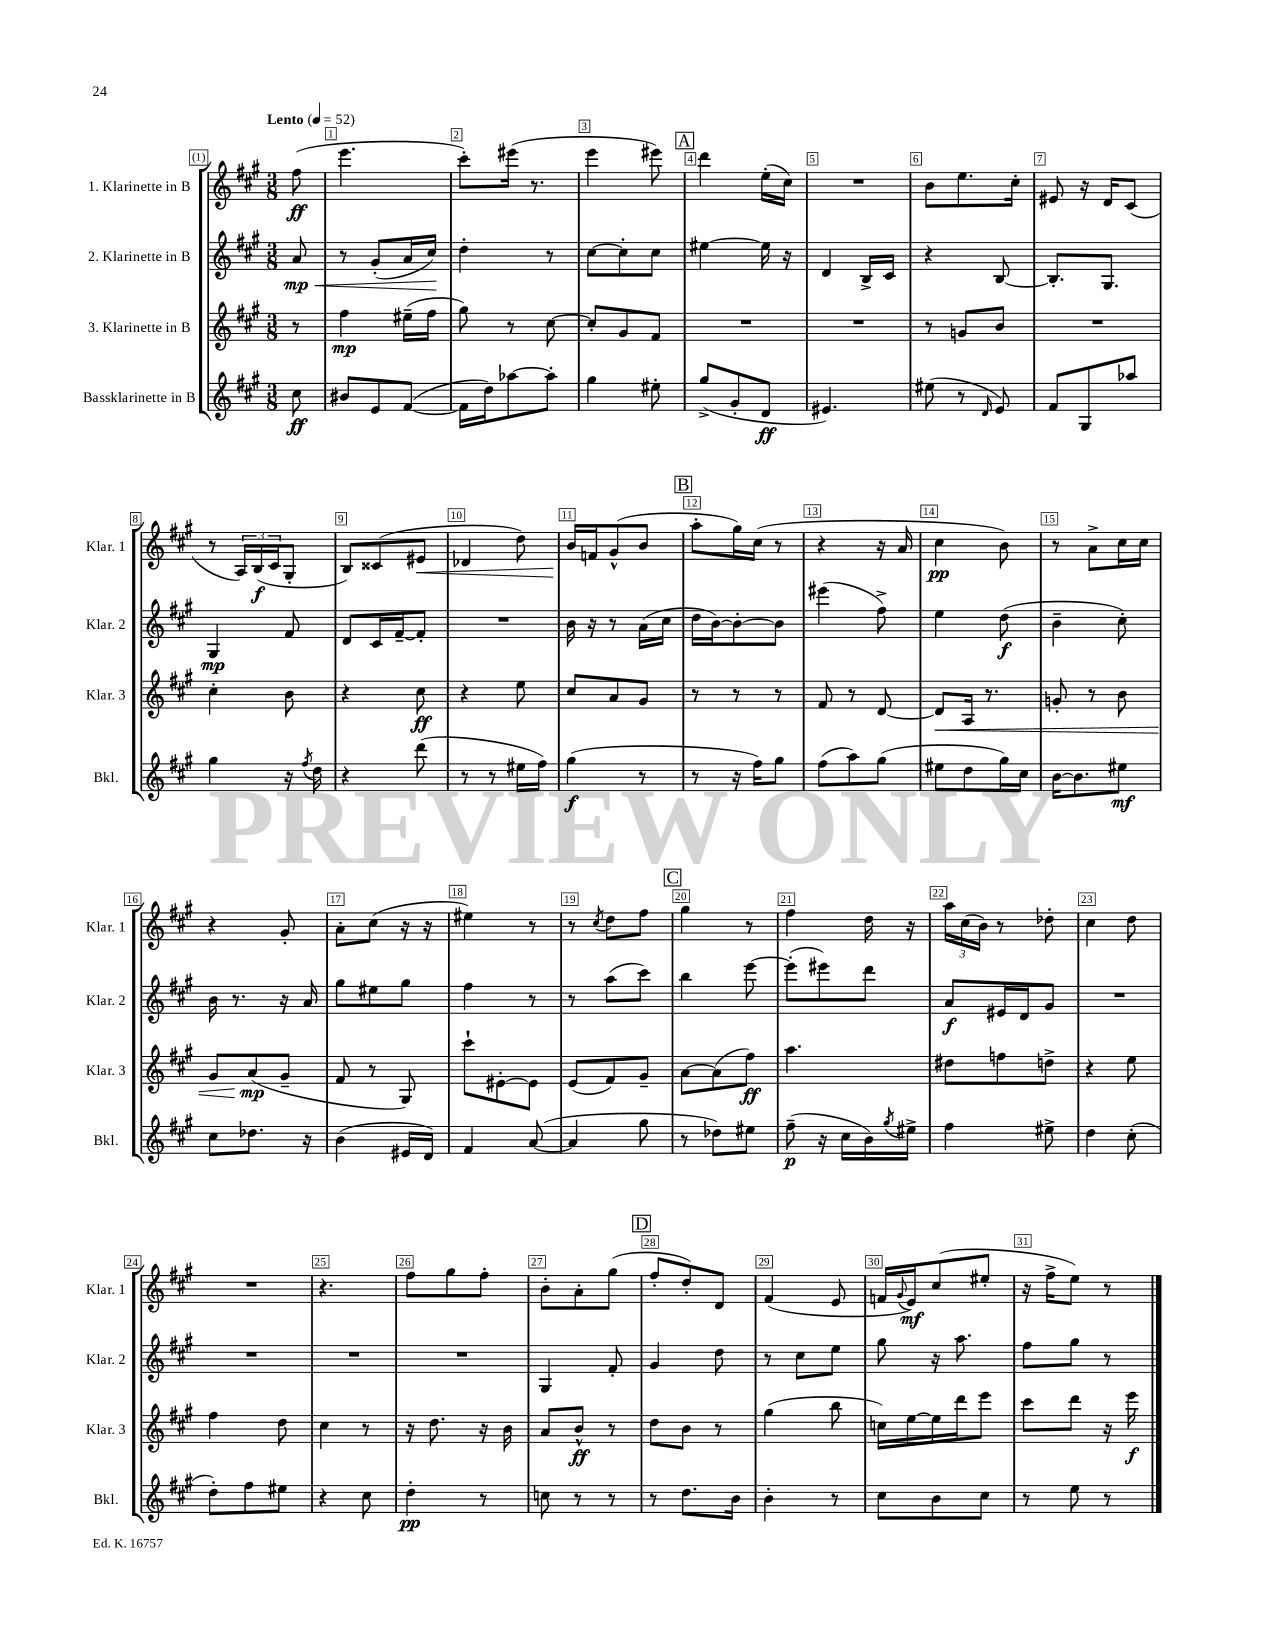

**kern	**dynam	**kern	**dynam	**kern	**dynam	**kern	**dynam
*part4	*part4	*part3	*part3	*part2	*part2	*part1	*part1
*staff4	*staff4	*staff3	*staff3	*staff2	*staff2	*staff1	*staff1
*I"Bassklarinette in B	*	*I"3. Klarinette in B	*	*I"2. Klarinette in B	*	*I"1. Klarinette in B	*
*I'Bkl.	*	*I'Klar. 3	*	*I'Klar. 2	*	*I'Klar. 1	*
*clefG2	*	*clefG2	*	*clefG2	*	*clefG2	*
*k[f#c#g#]	*	*k[f#c#g#]	*	*k[f#c#g#]	*	*k[f#c#g#]	*
*M3/8	*	*M3/8	*	*M3/8	*	*M3/8	*
*MM52	*	*MM52	*	*MM52	*	*MM52	*
=	=	=	=	=	=	=	=
!	!	!	!	!	!	!LO:TX:a:B:t=Lento	!
!	!	!	!	!	!LO:HP:b	!	!
8cc#\	ff	8r	.	8a/	< mp	(8ff#\	ff
=1	=1	=1	=1	=1	=1	=1	=1
8b#X/L	.	4ff#\	mp	8r	.	4.eee\	.
8e/	.	.	.	(8g#'/L	.	.	.
([8f#/J	.	(16ee#X~\LL	.	16a/L	.	.	.
.	.	16ff#\JJ	.	16cc#/JJ)	.	.	.
.	.	.	.	.	[	.	.
=2	=2	=2	=2	=2	=2	=2	=2
16f#\LL]	.	8gg#\)	.	4dd'\	.	8ccc#'\L)	.
16dd\J)	.	.	.	.	.	.	.
[8aa-X\	.	8r	.	.	.	(16eee#X\Jk	.
.	.	.	.	.	.	8.r	.
8aa-'\J]	.	[8cc#\	.	8r	.	.	.
=3	=3	=3	=3	=3	=3	=3	=3
4gg#\	.	8cc#'/L]	.	[8cc#\L	.	4eee\	.
.	.	8g#/	.	8cc#'\]	.	.	.
8ee#X'\	.	8f#/J	.	8cc#\J	.	8eee#X\)	.
!!LO:REH:place=s1:t=A
=4	=4	=4	=4	=4	=4	=4	=4
(8gg#^/L	.	4.r	.	[4ee#X\	.	4ddd\	.
8g#'/	.	.	.	.	.	.	.
8d/J	ff	.	.	16ee#\]	.	(16ee'\LL	.
.	.	.	.	16r	.	16cc#\JJ)	.
=5	=5	=5	=5	=5	=5	=5	=5
4.e#X/)	.	4.r	.	4d/	.	4.r	.
.	.	.	.	16B^/LL	.	.	.
.	.	.	.	16c#/JJ	.	.	.
=6	=6	=6	=6	=6	=6	=6	=6
(8ee#X\	.	8r	.	4r	.	8b\L	.
8r	.	8gn/L	.	.	.	8.ee\	.
16qqd/	.	.	.	.	.	.	.
8e/)	.	8b/J	.	[8B/	.	.	.
.	.	.	.	.	.	16cc#'\Jk	.
=7	=7	=7	=7	=7	=7	=7	=7
8f#/L	.	4.r	.	8.B'/L]	.	8e#X/	.
8G#/	.	.	.	.	.	16r	.
.	.	.	.	8.G#/J	.	16d/KL	.
8aa-X/J	.	.	.	.	.	(8c#/J	.
!!LO:LB:g=z
=8	=8	=8	=8	=8	=8	=8	=8
4gg#\	.	4cc#'\	.	4G#/	mp	8r	.
.	.	.	.	.	.	24A/LL)	.
.	.	.	.	.	.	(24B/	f
.	.	.	.	.	.	24c#/J	.
16r	.	8b\	.	8f#/	.	8G#'/J	.
8qff#/	.	.	.	.	.	.	.
16dd\	.	.	.	.	.	.	.
=9	=9	=9	=9	=9	=9	=9	=9
4r	.	4r	.	8d/L	.	8B/L)	.
.	.	.	.	16c#/L	.	(8c##X/	.
.	.	.	.	[16f#~/J	.	.	.
!	!	!	!	!	!	!	!LO:HP:b
(8ddd\	.	8cc#\	ff	8f#'/J]	.	8e#X/J	<
=10	=10	=10	=10	=10	=10	=10	=10
8r	.	4r	.	4.r	.	4d-X/	.
8r	.	.	.	.	.	.	.
16ee#X\LL	.	8ee\	.	.	.	8dd\)	.
16ff#\JJ)	.	.	.	.	.	.	.
=11	=11	=11	=11	=11	=11	=11	=11
(4gg#\	f	8cc#/L	.	16b\	.	16b/LL	.
.	.	.	.	16r	.	16fn/J	[
.	.	8a/	.	8r	.	(8g#^^/	.
8r	.	8g#/J	.	(16a\LL	.	8b/J	.
.	.	.	.	16cc#\JJ	.	.	.
!!LO:REH:place=s1:t=B
=12	=12	=12	=12	=12	=12	=12	=12
8r	.	8r	.	16dd\LL	.	8aa'\L	.
.	.	.	.	[16b\J)	.	.	.
16r	.	8r	.	8b'\_	.	16gg#\L)	.
16ff#\KL)	.	.	.	.	.	(16cc#\JJ	.
8gg#\J	.	8r	.	8b\J]	.	8r	.
=13	=13	=13	=13	=13	=13	=13	=13
(8ff#\L	.	8f#/	.	(4eee#X\	.	4r	.
8aa\)	.	8r	.	.	.	.	.
(8gg#\J	.	[8d/	.	8ff#^\)	.	16r	.
.	.	.	.	.	.	16a/	.
=14	=14	=14	=14	=14	=14	=14	=14
!	!	!	!LO:HP:b	!	!	!	!
8ee#X\L	.	8d/L]	<	4ee\	.	4cc#\	pp
8dd\	.	16A/Jk	.	.	.	.	.
.	.	8.r	.	.	.	.	.
16gg#\L)	.	.	.	(8dd\	f	8b\)	.
16cc#\JJ	.	.	.	.	.	.	.
=15	=15	=15	=15	=15	=15	=15	=15
[16b\KL	.	8gn'/	.	4b~\	.	8r	.
8.b\]	.	.	.	.	.	.	.
.	.	8r	.	.	.	8a^\L	.
8ee#X\J	mf	8b\	.	8cc#'\)	.	16cc#\L	.
.	.	.	.	.	.	16cc#\JJ	.
!!LO:LB:g=z
=16	=16	=16	=16	=16	=16	=16	=16
8cc#\L	.	8g#/L	.	16b\	.	4r	.
.	.	.	.	8.r	.	.	.
8.dd-X\J	.	(8a/	mp	.	.	.	.
.	.	8g#~/J	[	16r	.	8g#'/	.
16r	.	.	.	16a/	.	.	.
=17	=17	=17	=17	=17	=17	=17	=17
(4b\	.	8f#/	.	8gg#\L	.	8a'\L	.
.	.	8r	.	8ee#X\	.	(8cc#\J	.
16e#X/LL	.	8G#/)	.	8gg#\J	.	16r	.
16d/JJ)	.	.	.	.	.	16r	.
=18	=18	=18	=18	=18	=18	=18	=18
4f#/	.	8ccc#`\L	.	4ff#\	.	4ee#X\)	.
.	.	[8e#X'\	.	.	.	.	.
([8a/	.	8e#\J]	.	8r	.	8r	.
=19	=19	=19	=19	=19	=19	=19	=19
4a/]	.	(8e/L	.	8r	.	8r	.
.	.	.	.	.	.	8qcc#/	.
.	.	8f#/)	.	(8aa\L	.	8dd\L	.
8gg#\	.	8g#~/J	.	8ccc#\J)	.	8ff#\J	.
!!LO:REH:place=s1:t=C
=20	=20	=20	=20	=20	=20	=20	=20
8r	.	[8a\L	.	4bb\	.	4gg#\	.
8dd-X\L)	.	(8a\]	.	.	.	.	.
8ee#X\J	.	8ff#\J)	ff	[8eee\	.	8r	.
=21	=21	=21	=21	=21	=21	=21	=21
(8ff#~\	p	4.aa\	.	(8eee'\L]	.	4ff#\	.
16r	.	.	.	8eee#X\)	.	.	.
16cc#\LL	.	.	.	.	.	.	.
16b\)	.	.	.	8ddd\J	.	16dd\	.
8qgg#/	.	.	.	.	.	.	.
16ee#X^\JJ	.	.	.	.	.	16r	.
=22	=22	=22	=22	=22	=22	=22	=22
4ff#\	.	8dd#X\L	.	8a/L	f	24aa\LL	.
.	.	.	.	.	.	(24cc#\	.
.	.	.	.	.	.	24b\JJ)	.
.	.	8ffn\	.	16e#X/L	.	8r	.
.	.	.	.	16d/J	.	.	.
8ee#X^\	.	8ddn^\J	.	8g#/J	.	8dd-X'\	.
=23	=23	=23	=23	=23	=23	=23	=23
4dd\	.	4r	.	4.r	.	4cc#\	.
(8cc#'\	.	8ee\	.	.	.	8dd\	.
!!LO:LB:g=z
=24	=24	=24	=24	=24	=24	=24	=24
8dd'\L)	.	4ff#\	.	4.r	.	4.r	.
8ff#\	.	.	.	.	.	.	.
8ee#X\J	.	8dd\	.	.	.	.	.
=25	=25	=25	=25	=25	=25	=25	=25
4r	.	4cc#\	.	4.r	.	4.r	.
8cc#\	.	8r	.	.	.	.	.
=26	=26	=26	=26	=26	=26	=26	=26
4dd'\	pp	16r	.	4.r	.	8ff#\L	.
.	.	8.dd\	.	.	.	.	.
.	.	.	.	.	.	8gg#\	.
8r	.	16r	.	.	.	8ff#'\J	.
.	.	16b\	.	.	.	.	.
=27	=27	=27	=27	=27	=27	=27	=27
8ccn\	.	8a/L	.	4G#/	.	8b'\L	.
8r	.	8b^^/J	ff	.	.	8a'\	.
8r	.	8r	.	8f#'/	.	(8gg#\J	.
!!LO:REH:place=s1:t=D
=28	=28	=28	=28	=28	=28	=28	=28
8r	.	8dd\L	.	4g#/	.	8ff#'/L	.
8.dd\L	.	8b\J	.	.	.	8dd'/)	.
.	.	8r	.	8dd\	.	8d/J	.
16b\Jk	.	.	.	.	.	.	.
=29	=29	=29	=29	=29	=29	=29	=29
4b'\	.	(4gg#\	.	8r	.	(4f#/	.
.	.	.	.	8cc#\L	.	.	.
8r	.	8bb\	.	8ee\J	.	8e/	.
=30	=30	=30	=30	=30	=30	=30	=30
8cc#\L	.	16ccn\LL)	.	8gg#\	.	16fn/LL	.
.	.	.	.	.	.	8qqg#/	.
.	.	[16ee\	.	.	.	16e/J)	mf
8b\	.	16ee\]	.	16r	.	(8cc#/	.
.	.	16ddd\J	.	8.aa\	.	.	.
8cc#\J	.	8eee\J	.	.	.	8ee#X'/J	.
=31	=31	=31	=31	=31	=31	=31	=31
8r	.	8ccc#\L	.	8ff#\L	.	16r	.
.	.	.	.	.	.	16ff#^\KL	.
8ee\	.	8ddd\J	.	8gg#\J	.	8ee\J)	.
8r	.	16r	.	8r	.	8r	.
.	.	16eee\	f	.	.	.	.
==	==	==	==	==	==	==	==
*-	*-	*-	*-	*-	*-	*-	*-
